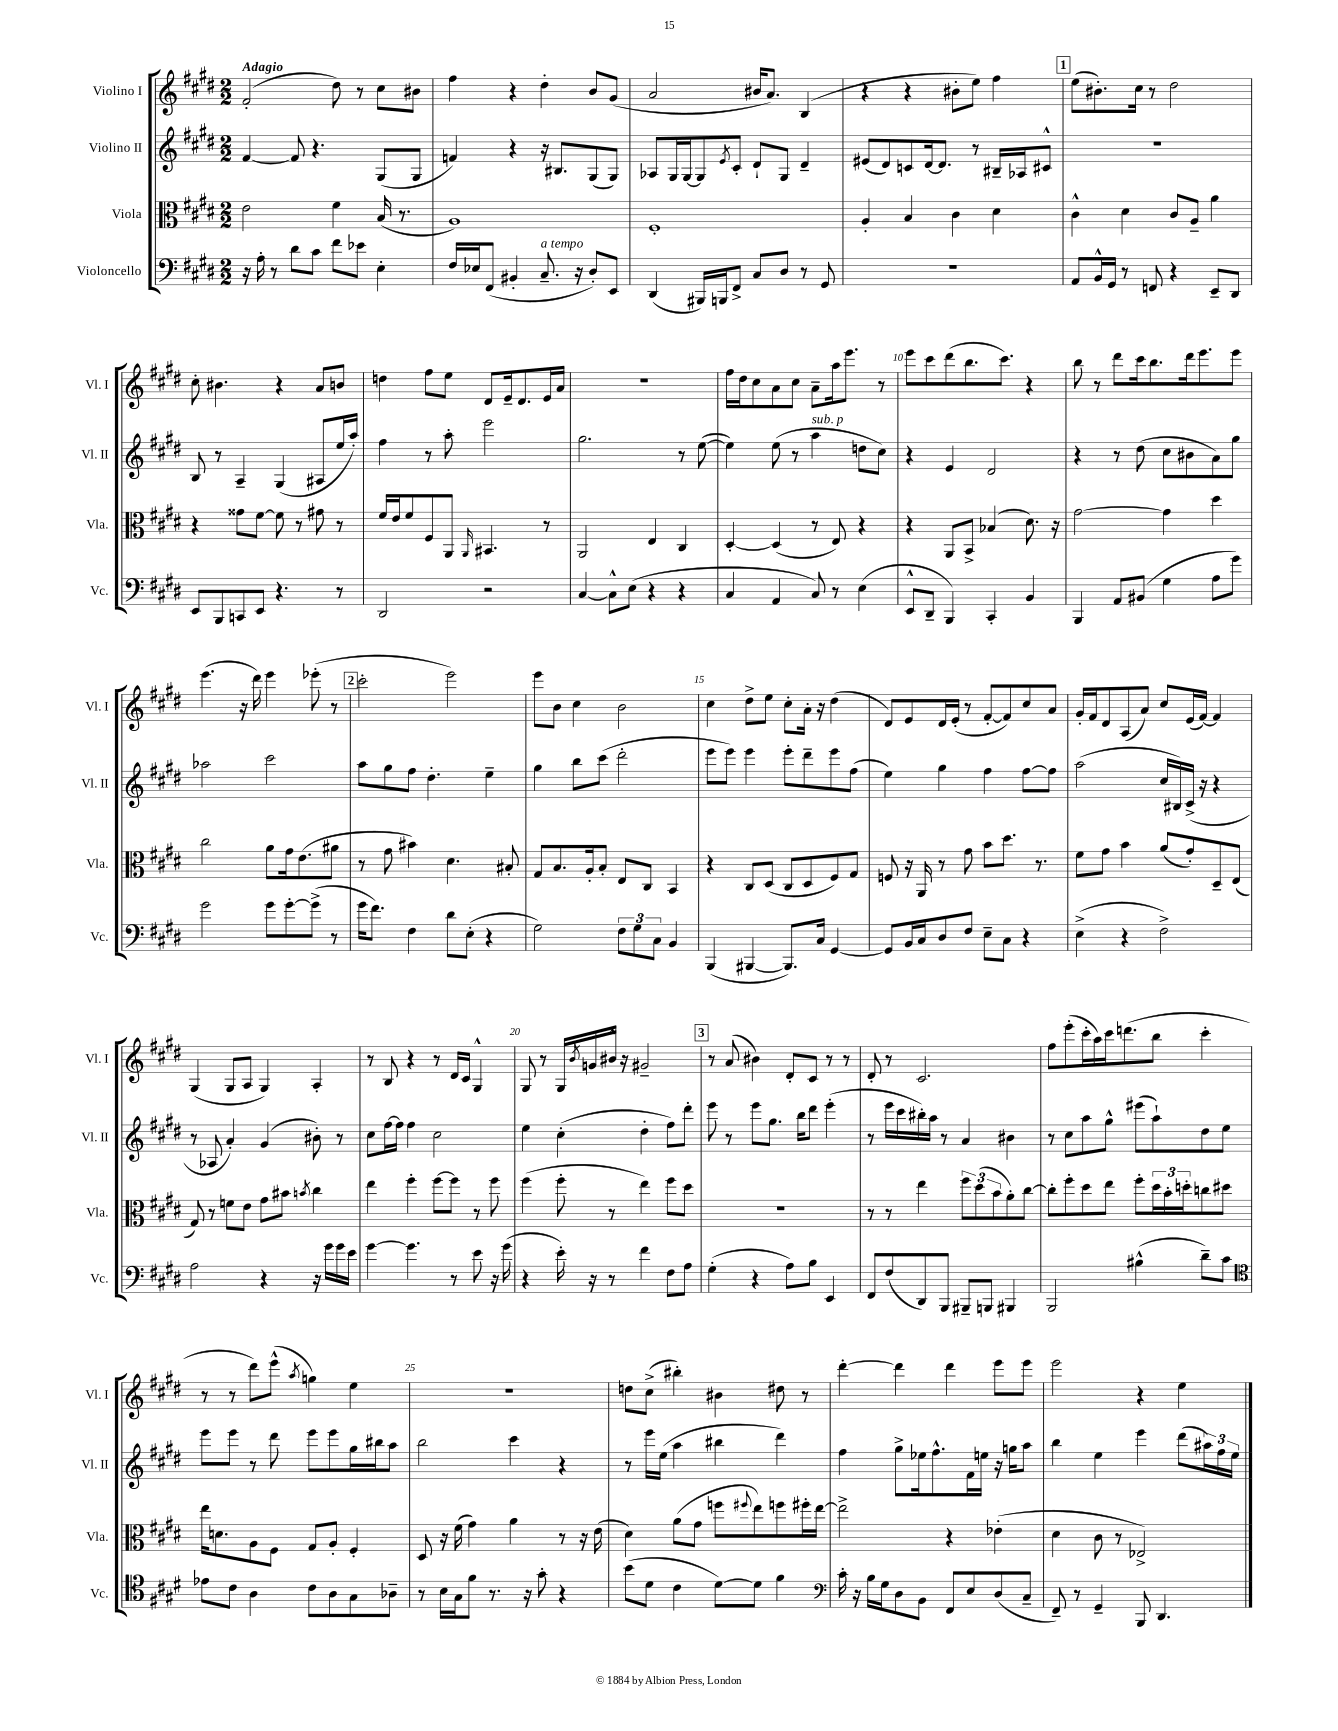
<<
\new StaffGroup <<
\new Staff = "s0" \with { instrumentName = "Violino I" shortInstrumentName = "Vl. I" } {
    \clef treble \key e \major \numericTimeSignature \time 2/2 \tempo "Adagio"
    fis'2-.( dis''8) r8 cis''8 bis'8 |
    fis''4 r4 dis''4-. b'8 gis'8( |
    a'2 bis'16 a'8.) b4( |
    r4 r4 bis'8-. e''8) fis''4 |
    \mark \markup { \box "1" } e''8( bis'8.-.) cis''16 r8 dis''2 |
    cis''8-. bis'4. r4 a'8 b'8 |
    d''4 fis''8 e''8 dis'8 e'16-- dis'8. e'16 a'16 |
    r1 |
    fis''16 dis''16 cis''8 a'8 cis''8 a'8-- a''16 e'''8. r8 |
    e'''8 cis'''8 dis'''8( b''8. cis'''8.) r4 |
    b''8 r8 dis'''8 cis'''16 b''8. dis'''16 e'''8. e'''8 |
    e'''4.( r16 dis'''16) e'''4 ees'''8-.( r8 |
    \mark \markup { \box "2" } cis'''2-. e'''2) |
    e'''8 b'8 cis''4 b'2 |
    cis''4 dis''8-> e''8 cis''8-. a'16-. r16 dis''4( |
    dis'8) e'8 dis'16 e'16-.( r8 fis'8~-. fis'8) cis''8 a'8 |
    gis'16-. fis'16 dis'8 a8( a'8) cis''8 e'16( fis'16~) fis'4 |
    gis4( gis8 a8 gis4) a4-. |
    r8 b8 r4 r8 dis'16 cis'16 gis4-^ |
    gis8 r8 gis16 \acciaccatura { b'8 } g'16 bis'16-^ r16 gis'2-- |
    \mark \markup { \box "3" } r8 a'8( bis'4) dis'8-. cis'8 r8 r8 |
    dis'8-. r8 cis'2. |
    fis''8 e'''8-.( cis'''16-. a''16) cis'''16 d'''8.( b''8 cis'''4-. |
    r8 r8 dis'''8) e'''8-^( \acciaccatura { a''8 } g''4) e''4 |
    R1 |
    d''8 cis''8->( bis''4-.) bis'4 dis''8 r8 |
    dis'''4~-. dis'''4 dis'''4 e'''8 e'''8 |
    e'''2 r4 e''4 \bar "|." |
}
\new Staff = "s1" \with { instrumentName = "Violino II" shortInstrumentName = "Vl. II" } {
    \clef treble \key e \major \numericTimeSignature \time 2/2
    fis'4~ fis'8 r4. gis8( gis8 |
    f'4) r4 r16 bis8. gis8( gis8) |
    aes8 gis16 gis16~ gis8 \acciaccatura { e'8 } cis'8-. dis'8-! gis8 dis'4-- |
    eis'8( dis'8) c'8 dis'16~ dis'8. r8 bis16-- aes16 cis'8-^ |
    \mark \markup { \box "1" } r1 |
    b8 r8 a4-- gis4( ais8 e''16 a''16-.) |
    fis''4 r8 a''8-. e'''2 |
    gis''2. r8 e''8~( |
    e''4) e''8( r8 a''4^\markup { \italic "sub. p" } d''8 cis''8) |
    r4 e'4 dis'2 |
    r4 r8 dis''8( cis''8 bis'8 a'8) gis''8 |
    aes''2 cis'''2 |
    \mark \markup { \box "2" } a''8 gis''8 fis''8 dis''4.-. e''4-- |
    gis''4 b''8 cis'''8( dis'''2-. |
    e'''8 e'''8) e'''4 e'''8-. dis'''8-- e'''8 fis''8( |
    e''4) gis''4 fis''4 fis''8~ fis''8 |
    a''2( cis''16 bis16) cis'16->( r16 r4 |
    r8 aes8 a'4-.) gis'4( bis'8-.) r8 |
    cis''8 fis''16~ fis''16 fis''4 cis''2 |
    e''4 cis''4-.( dis''4-. fis''8) dis'''8-. |
    \mark \markup { \box "3" } e'''8 r8 e'''8 gis''8. b''16 dis'''8 e'''4-.( |
    r8 e'''16 cis'''16 bis''16-.) a''16 r8 a'4 bis'4 |
    r8 cis''8 a''8 gis''8-^ eis'''8( a''8-!) dis''8 e''8 |
    e'''8 e'''8 r8 dis'''8 e'''8 e'''8 gis''16 bis''16 a''8 |
    b''2 cis'''4 r4 |
    r8 e'''16 e''16( a''4 bis''4 dis'''4) |
    fis''4 gis''8-> ees''16 fis''8.-^ fis'16 e''16 r16 g''16 a''8 |
    b''4 e''4 e'''4 dis'''8( \tuplet 3/2 { ais''16) fis''16 e''16 } \bar "|." |
}
\new Staff = "s2" \with { instrumentName = "Viola" shortInstrumentName = "Vla." } {
    \clef alto \key e \major \numericTimeSignature \time 2/2
    e'2 fis'4 b16( r8. |
    a1) |
    fis1-. |
    a4-. b4 cis'4 dis'4 |
    \mark \markup { \box "1" } cis'4-^ dis'4 cis'8 a8-- a'4 |
    r4 gisis'8 fis'8~ fis'8 r8 gis'8 r8 |
    fis'16 e'16 fis'8 fis8 a,8 \grace { a,16 } bis,4. r8 |
    a,2 e4 cis4 |
    dis4~-. dis4( r8 e8) r4 |
    r4 a,8 b,8-> bes4( dis'8.) r16 |
    gis'2~ gis'4 dis''4 |
    cis''2 a'8 gis'16 e'8.( ais'8 |
    \mark \markup { \box "2" } r8 gis'8 bis'4) dis'4. bis8-. |
    gis8 b8. a16-. b8-. e8 cis8 b,4 |
    r4 cis8 dis8( cis8 dis8 fis8) gis8 |
    f8 r16 a,16 r8 gis'8 b'8 dis''8. r8. |
    fis'8 gis'8 b'4 a'8( gis'8-.) dis8-- e8( |
    gis8) r8 f'8 e'8 gis'8 bis'8 \acciaccatura { b'8 } cis''4 |
    e''4 fis''4-. fis''8~ fis''8 r8 fis''8 |
    fis''4( fis''8-. r8 e''4) fis''8 dis''8 |
    \mark \markup { \box "3" } R1 |
    r8 r8 e''4 \tuplet 3/2 { fis''8 dis''8( b'8 } a'8-.) cis''8~ |
    cis''8-. fis''8-. dis''8 e''8 fis''8-. \tuplet 3/2 { dis''16 b'16-. d''16-. } c''8 dis''8 |
    e''16 d'8. a8 fis8 gis8 a8-. fis4-. |
    dis8 r16 fis'16( gis'4) a'4 r8 r16 e'16( |
    dis'4) a'8( gis'8 f''8 \appoggiatura { fis''8 } e''8) f''8 fis''16-. e''16~ |
    e''2-> r4 ees'4-.( |
    dis'4 cis'8 r8 ees2->) \bar "|." |
}
\new Staff = "s3" \with { instrumentName = "Violoncello" shortInstrumentName = "Vc." } {
    \clef bass \key e \major \numericTimeSignature \time 2/2
    r16 a16-. r8 dis'8 cis'8 fis'8 ees'8 e4-. |
    fis16 ees16 fis,8( bis,4-. cis8.--^\markup { \italic "a tempo" } r16 dis8-.) e,8 |
    dis,4( bis,,16) b,,16 fis,8-> cis8 dis8 r8 gis,8 |
    R1 |
    \mark \markup { \box "1" } a,8 b,16-^ gis,16 r8 f,8 r4 e,8-- dis,8 |
    e,8 b,,8 c,8 e,8 r4. r8 |
    dis,2 r2 |
    cis4~ cis8-^ e8( r4 r4 |
    cis4 a,4 cis8) r8 e4( |
    e,8-^ dis,8-- b,,4) cis,4-. b,4 |
    b,,4 a,8 bis,8( gis4 a8 gis'8) |
    gis'2 gis'8 gis'8~-. gis'8->( r8 |
    \mark \markup { \box "2" } gis'16 fis'8.) fis4 dis'8 e8-.( r4 |
    gis2) \tuplet 3/2 { fis8 gis8 cis8 } b,4 |
    b,,4( bis,,4~ bis,,8.) cis16 gis,4~ |
    gis,8 b,16 cis16 dis8 fis8 e8-- cis8 r4 |
    e4->( r4 fis2->) |
    a2 r4 r16 gis'16 gis'16 e'16 |
    gis'4~ gis'4. r8 e'8 r16 gis'16( |
    r4 e'16-.) r16 r8 fis'4 fis8 a8 |
    \mark \markup { \box "3" } gis4-.( r4 a8) b8 e,4 |
    fis,8 fis8( dis,8) b,,8 bis,,8-- b,,8 bis,,4 |
    b,,2 bis4-^( dis'8--) cis'8 |
    \clef tenor ees'8 cis'8 a4 cis'8 a8 gis8 aes8-- |
    r8 b16 gis16 fis'8 r8. r16 gis'8-. r4 |
    b'8( dis'8 cis'4 dis'8~) dis'8 fis'4 |
    \clef bass cis'16-. r16 b16 gis16 dis8 b,8 fis,8 e8 dis8( cis8-- |
    fis,8--) r8 gis,4-- b,,8 dis,4. \bar "|." |
}
>>
>>
\layout { \context { \Score \override BarNumber.break-visibility = ##(#f #t #t) barNumberVisibility = #(every-nth-bar-number-visible 5) } }
